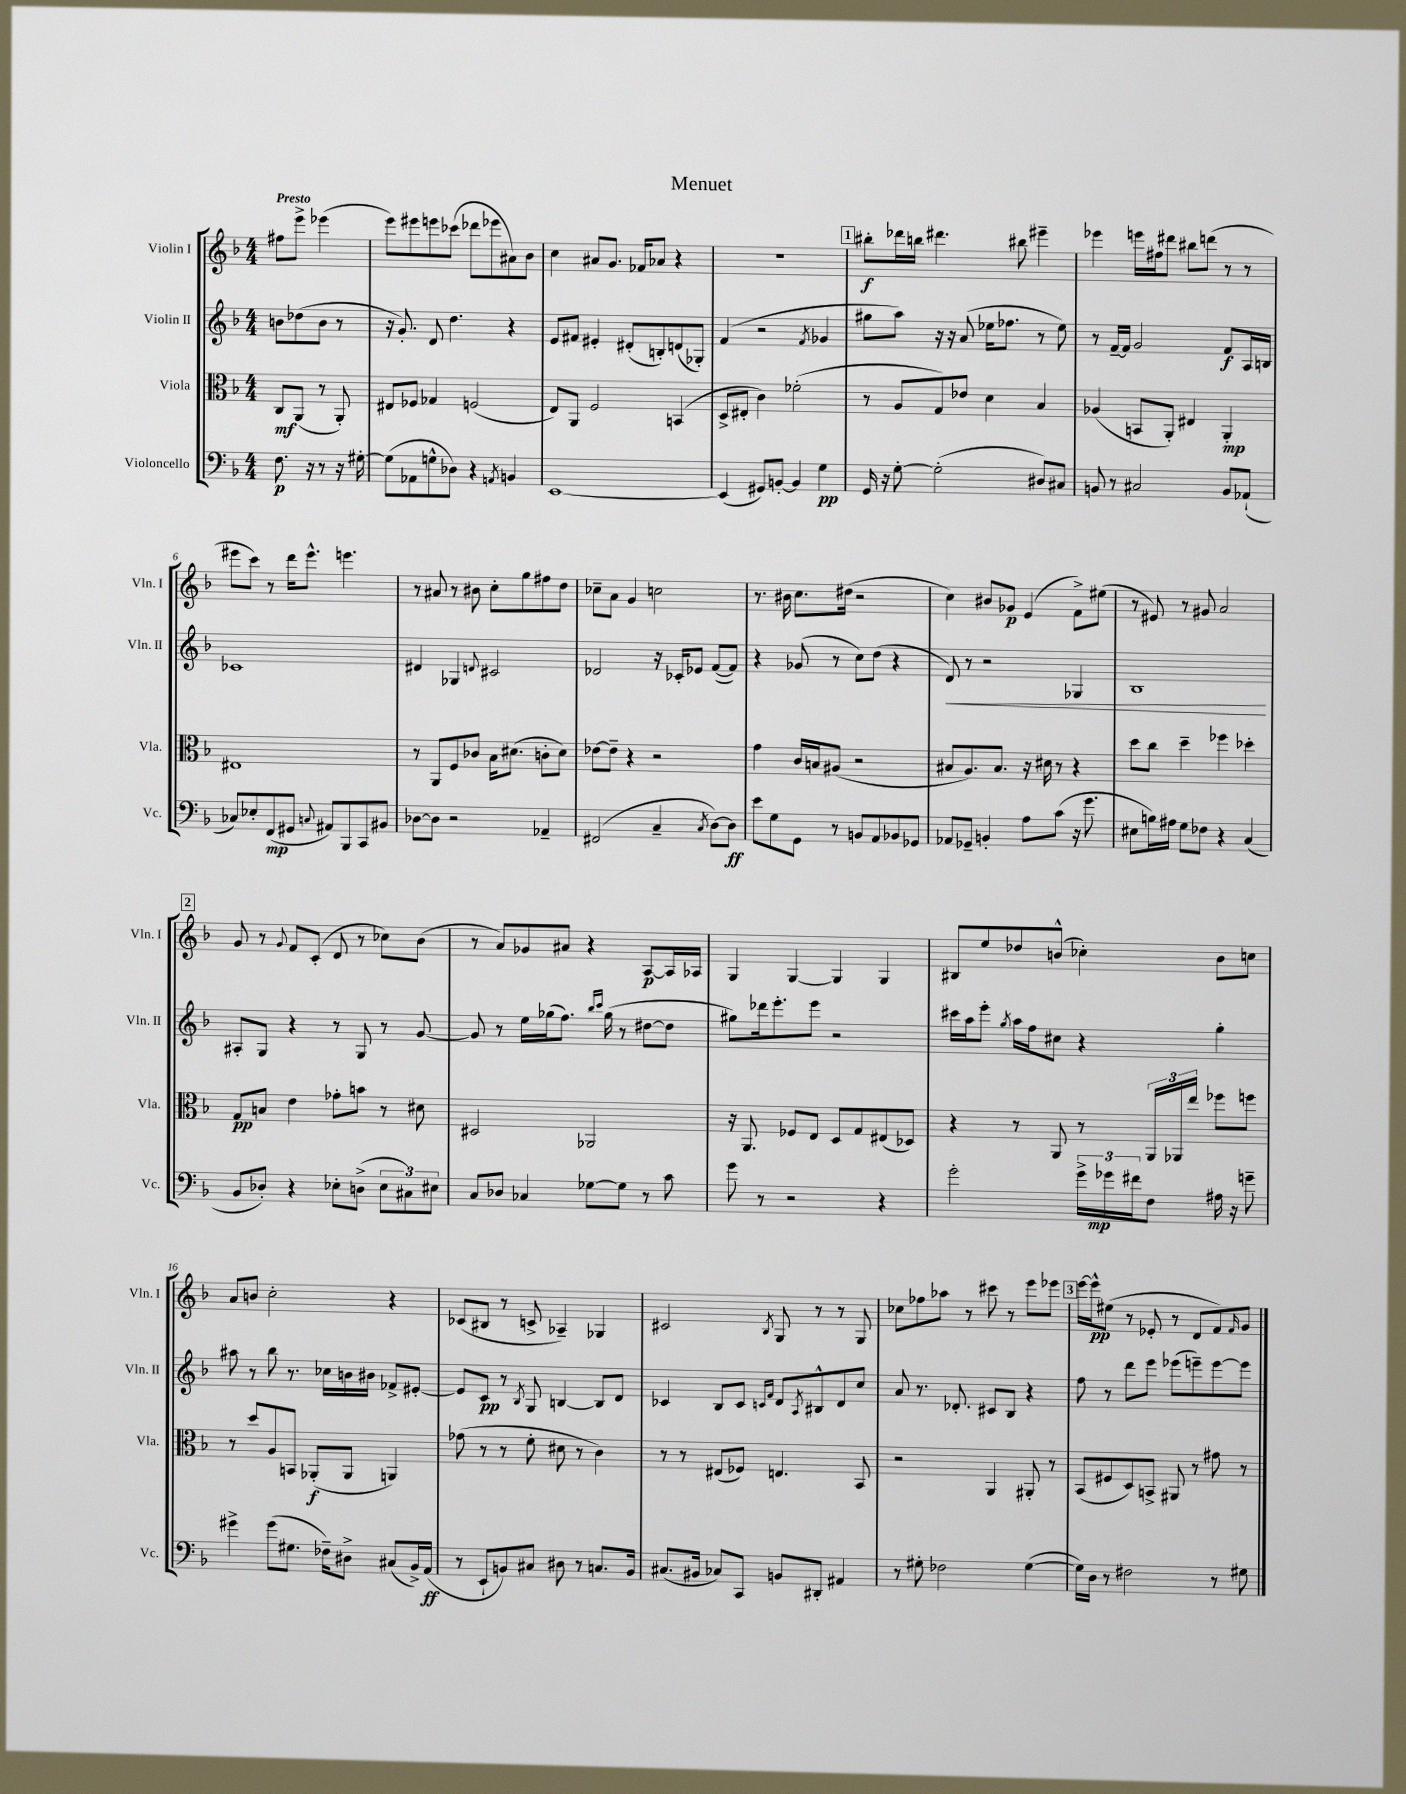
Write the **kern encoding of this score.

**kern	**kern	**kern	**kern
*staff4	*staff3	*staff2	*staff1
*clefF4	*clefC3	*clefG2	*clefG2
*k[b-]	*k[b-]	*k[b-]	*k[b-]
*M4/4	*M4/4	*M4/4	*M4/4
8.F	8C	8b	8ff#
.	(8AA	(8dd-	8eee^
16r	.	.	.
8r	8r	8b	(4eee-
16r	8AA')	8r	.
[16G#'	.	.	.
=	=	=	=
(8G#]	8E#	16r	8eee)
.	.	8.g')	.
8AA-	8F-	.	8eee#
8G^^	4G-	8d	8eee
8D-)	.	4.dd	(8ccc-
4r	(2F	.	8ddd-
.	.	.	8eee-
8qAA	.	.	.
4BB	.	4r	8a#)
.	.	.	8b-
=	=	=	=
[1EE	8E)	8e	4cc
.	8AA	8f#	.
.	2F	4e#'	8a#
.	.	.	8.g
.	.	(8d#'	.
.	.	.	16f-
.	.	8B')	8a-
.	(4BB	(8d	4r
.	.	8G-')	.
=	=	=	=
(4EE]	8D^	(4f	1r
.	8E#'	.	.
8GG#)	4c)	2r	.
[8BB'	.	.	.
4BB]	(2f-'	.	.
.	.	8qf	.
4G	.	4g-	.
=	=	=	=
16GG	8r	8gg#	8bb#'
16r	.	.	.
[8G'	8A	8aa)	16ddd-
.	.	.	16bb
(2G']	8G)	16r	4.ddd#
.	.	16r	.
.	8e-	(8a	.
.	4d	16ee-	.
.	.	8.ff-	.
.	.	.	8bb#
8D#)	4B-	8r	4eee#~
8C#	.	8ee-)	.
=	=	=	=
8BB	(4A-	8r	4eee-
8r	.	[16f~	.
.	.	16f]	.
2C#	8BB	2g	16eee
.	.	.	16ff#
.	8AA')	.	8ddd#
.	4E#	.	8bb#
.	.	.	(8ddd
8BB	4AA'	8f	8r
(8AA-`	.	16A	8r
.	.	16B	.
=	=	=	=
8C-)	1E#	1c-	8eee#
8E-'	.	.	8ccc)
(8FF	.	.	8r
8GG#	.	.	16ddd
.	.	.	8.eee#^^
8qqC	.	.	.
8AA#)	.	.	.
8BBB-	.	.	4.eee
8CC	.	.	.
8BB#	.	.	.
=	=	=	=
[8D-	8r	4d#	8r
8D-]	8AA	.	8a#
2r	8F	4G-	8r
.	8c-	.	8b#
.	.	8qqd	.
.	16B-	2c#	8cc'
.	(8.d#	.	.
.	.	.	8gg
4AA-~	8c'	.	8ff#
.	8d#)	.	8dd
=	=	=	=
(2FF#	[8e-	2d-	8cc-~
.	8e-~]	.	8a
.	4r	.	4g
4C~	2r	16r	2cc
.	.	16c-'	.
.	.	8e-	.
8qC	.	.	.
[8D)	.	([8f	.
8D]	.	8f])	.
=	=	=	=
8e	4g	4r	8.r
8G	.	.	.
.	.	.	16b#
8GG	16c	(8g-	8.cc
.	16B	.	.
8r	(8A#	8r	.
.	.	.	(16dd#
8BB	2r	8cc)	2r
8AA	.	(8dd	.
8BB-	.	4r	.
8GG-	.	.	.
=	=	=	=
8AA-	8B#	8d)	4cc)
8GG-~	8.A)	8r	.
4BB'	.	2r	8b#
.	8.B#	.	.
.	.	.	8g-
8A	16r	.	(4e
.	16d#	.	.
(8c	8r	.	.
16r	4r	4G-	8f^)
8.g	.	.	.
.	.	.	(8ee#
=	=	=	=
8E#	8dd	1B-	8r
16B)	8cc	.	8e#)
16A#	.	.	.
8G	4dd~	.	8r
8F-	.	.	8g#
4r	4ff-	.	2a
(4C	4dd-'	.	.
=	=	=	=
8BB-	8G	8A#'	8g
8D-')	8B	8G	8r
.	.	.	8qqg
4r	4e	4r	8f
.	.	.	(8c'
8E-'	8g-'	8r	8d
(8D^	8b	8G	8r
12E-	8r	8r	8cc-)
12C#)	.	.	.
.	8d#	[8g	(8b-
12E#	.	.	.
=	=	=	=
8C	2D#	8g]	8r
8D-	.	8r	8a)
4C-	.	16ee	8g-
.	.	(16gg-	.
.	.	8.ff)	8a#
[8G-	2AA-	.	4r
.	.	16qqbb-	.
.	.	16qqccc	.
.	.	(16gg-	.
8G-]	.	8r	.
8r	.	[8dd#	[8A
8c	.	8dd#]	16A]
.	.	.	16A-
=	=	=	=
8g	16r	8gg#)	4G
.	8.AA	.	.
8r	.	16ddd-	.
.	.	8.eee'	.
2r	8F-	.	[4G
.	8E	8eee	.
.	8D	2r	4G]
.	8G	.	.
4r	(8E#	.	4G
.	8D-)	.	.
=	=	=	=
2g'	4r	16ccc#	8B#
.	.	16aa	.
.	.	8eee'	8ee
.	.	8qgg	.
.	8r	16aa	8dd-
.	.	16ff	.
.	8AA	8cc#	(8b^^
24g^	8r	4r	4cc-')
24g-	.	.	.
24f#	.	.	.
8F	24AA	.	.
.	24AA-	.	.
.	24ee	.	.
16A#	8ff-	4gg'	8b
16r	.	.	.
8g~	8ff	.	8cc
=	=	=	=
4g#^	8r	8aa#	8a
.	8dd	8r	8b
(8g#	8A	8bb-	2cc'
8.G#	8BB	8.r	.
.	(8AA-'	.	.
16F-~)	.	16cc-	.
8D#^	8AA-	16b	.
.	.	16b#	.
(8C#	4AA)	8f-^	4r
16BB-^)	.	[8e#'	.
(16AA	.	.	.
=	=	=	=
8r	(8g-	8e#]	(8c-
8EE`	8r	8c	8B#
8BB)	8r	8r	8r
.	.	8qB-	.
8C#	8f'	8G	8c^
8D#	8d#	[4B	4A-~)
8r	8r	.	.
8.C	4c)	8B]	4G-
.	.	8d	.
16BB	.	.	.
=	=	=	=
(8.C#	8r	4c-	2c#
.	8r	.	.
16BB#	.	.	.
8C-)	(8E#	8B-	.
8CC	8F-)	8c-	.
.	.	16qqc	.
.	.	16qqf	8qB-
8BB	4.E	8d	8G
.	.	8qA	.
8DD#'	.	8B#^^	8r
4AA#	.	8d	8r
.	8BB-	8cc	8G
=	=	=	=
8r	2r	8a	8cc-
8G#'	.	8.r	8ff-
2F-	.	.	8aa-
.	.	8.d-'	.
.	.	.	8r
.	4AA	8c#	8ccc#
.	.	8B-	8r
([4G#	8AA#'	4r	8eee
.	8r	.	8eee-
=	=	=	=
16G#])	(8BB-	8ff	[16eee
16D	.	.	16eee^^]
8r	8F#	8r	(8ee#
2F#	8D)	8ddd	8r
.	8BB^	8eee	8e-'
.	8AA#	(8eee-	8r
.	8r	8eee~)	8d
8r	8g#	[8eee	8f)
.	.	.	16qqf
8G#	8r	8eee]	8g
==	==	==	==
*-	*-	*-	*-
